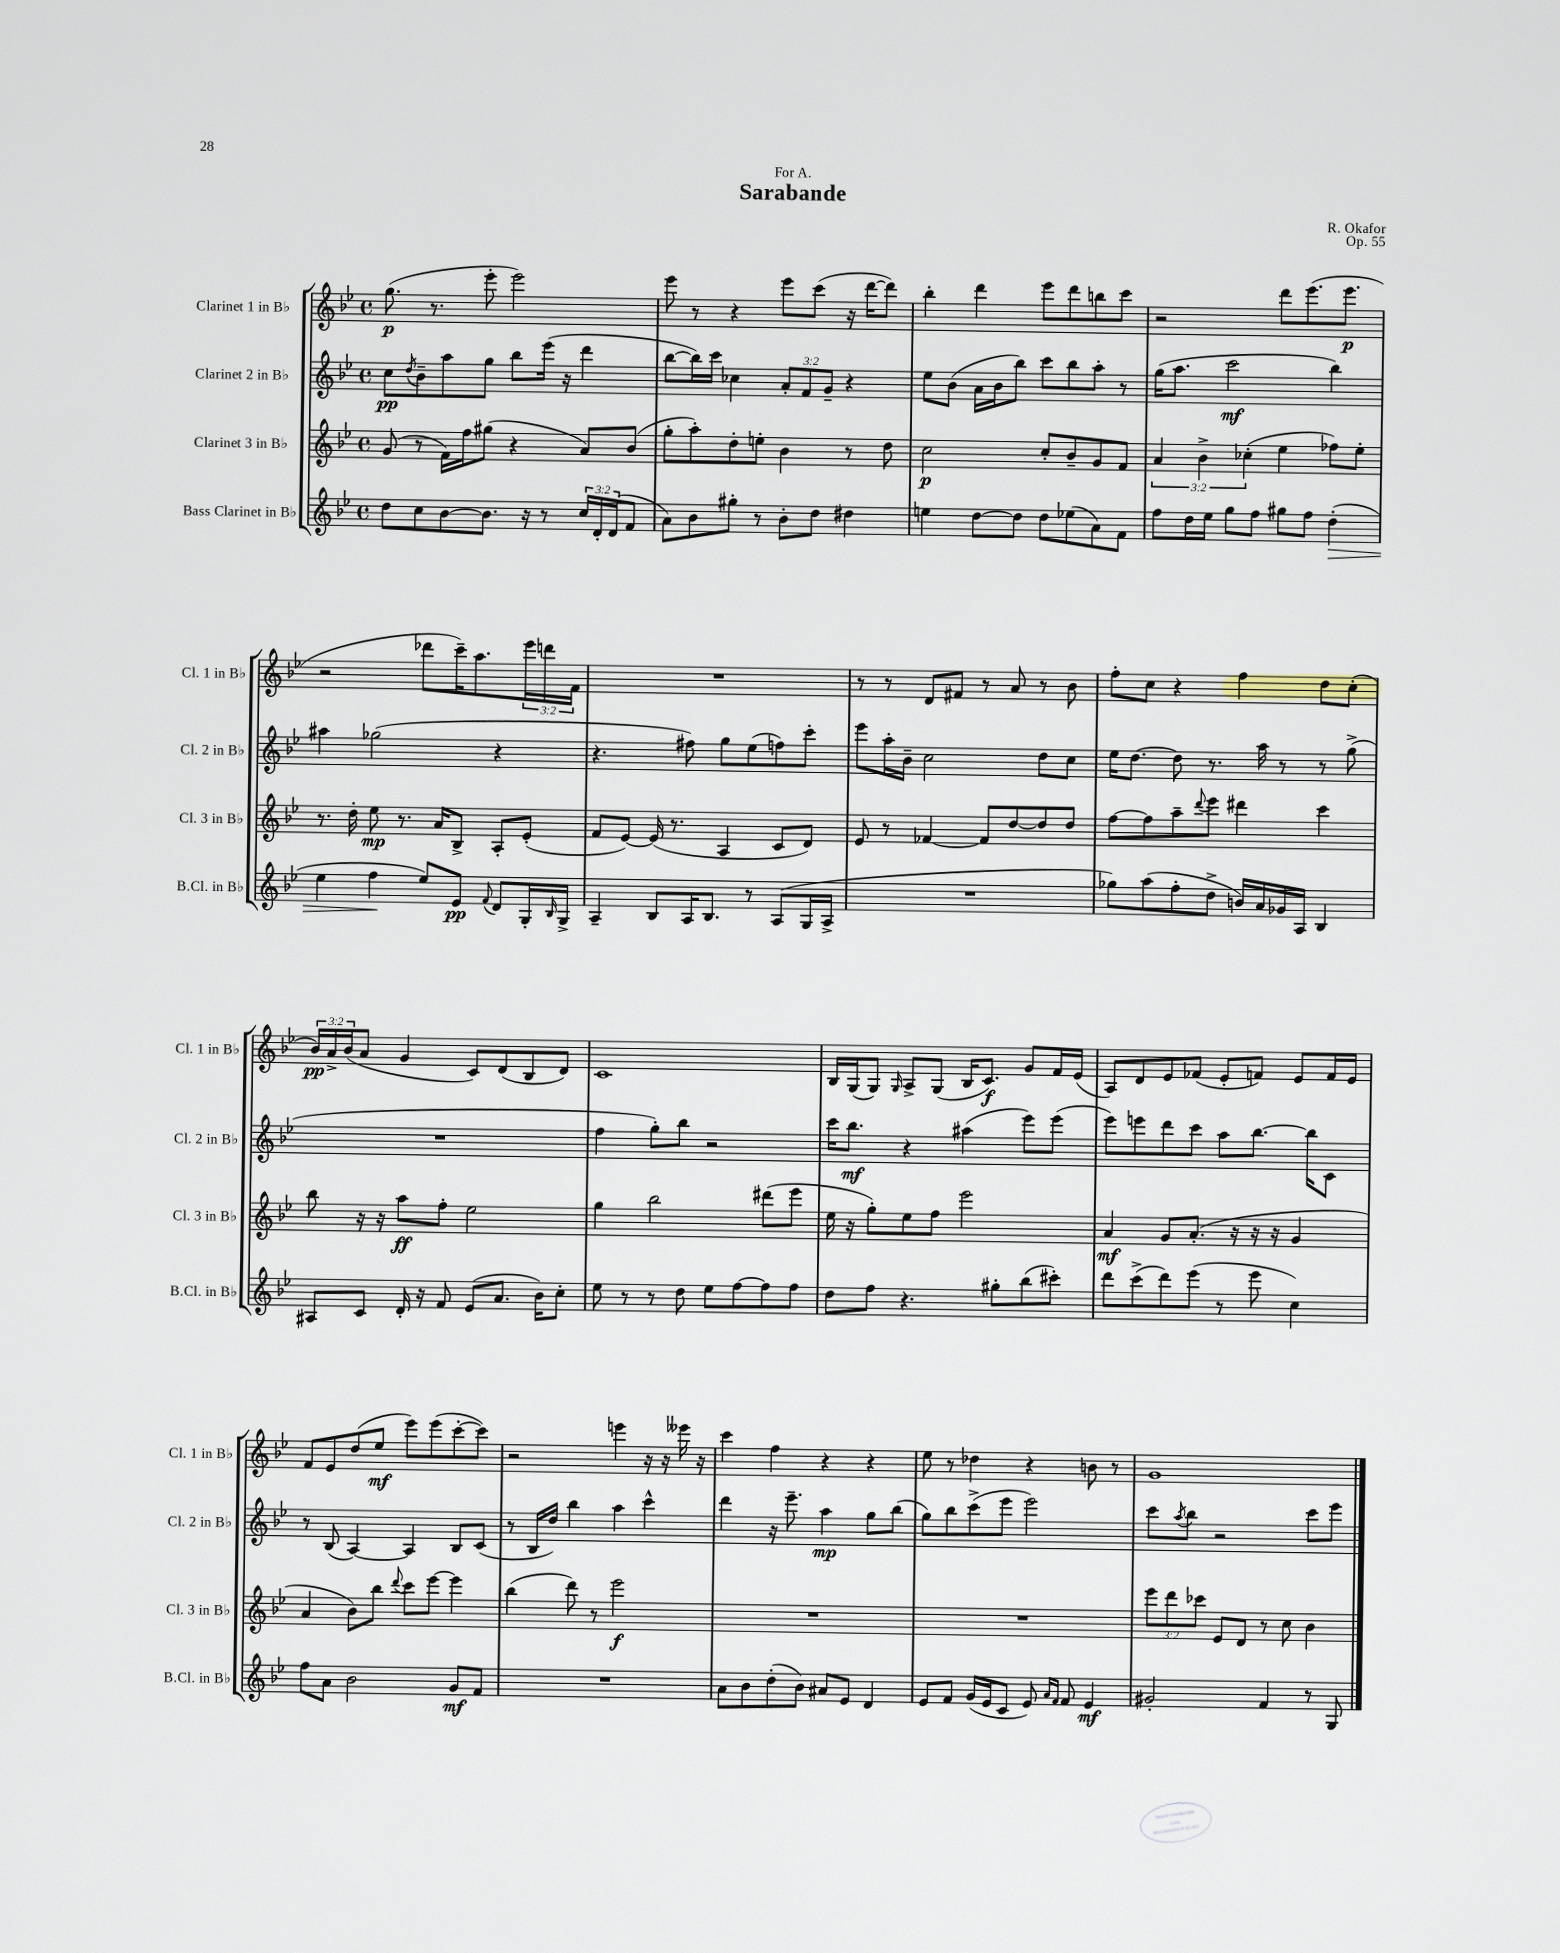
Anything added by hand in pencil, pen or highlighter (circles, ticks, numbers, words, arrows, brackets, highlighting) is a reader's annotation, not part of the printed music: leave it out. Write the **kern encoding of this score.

**kern	**kern	**kern	**kern
*staff4	*staff3	*staff2	*staff1
*clefG2	*clefG2	*clefG2	*clefG2
*k[b-e-]	*k[b-e-]	*k[b-e-]	*k[b-e-]
*M4/4	*M4/4	*M4/4	*M4/4
*met(c)	*met(c)	*met(c)	*met(c)
8dd	(8g	8cc	(8.gg
.	.	8qdd	.
8cc	8r	8b-~	.
.	.	.	8.r
[8b-	16f)	8aa	.
.	16ff	.	.
8.b-]	(8gg#	8gg	8eee-'
.	4r	8bb-	2eee-)
16r	.	.	.
8r	.	(16eee-	.
.	.	16r	.
24cc	8a)	4ddd	.
24d'	.	.	.
(24d	.	.	.
8f	(8b-	.	.
=	=	=	=
8a)	8gg'	[8bb-	8eee-
8b-	8aa')	16bb-])	8r
.	.	16ccc	.
8gg#'	8dd'	4cc-	4r
8r	8ee'	.	.
8b-'	4b-	12a'	8eee-
.	.	12f	.
8dd	.	.	(8ccc
.	.	12g~	.
4dd#	8r	4r	16r
.	.	.	[16ddd
.	8dd	.	8ddd])
=	=	=	=
4ee	2cc	8ee-	4bb-'
.	.	(8b-	.
[8dd	.	16a	4ddd
.	.	16b-	.
8dd]	.	8bb-)	.
8dd	8cc'	8ccc	8eee-
(8ee-	8b-~	8bb-	8ddd
8a)	8g	8aa'	8bb
8f	8f	8r	8ccc
=	=	=	=
8ff	6a	(16gg	2r
.	.	8.aa	.
16dd	.	.	.
.	6b-^	.	.
16ee-	.	.	.
8gg	.	2ccc	.
.	(6cc-'	.	.
8ff	.	.	.
8gg#	4ee-	.	8ddd
8ff	.	.	(8.eee-
(4dd'	8ff-)	4bb-)	.
.	.	.	8.eee-
.	8ee-'	.	.
=	=	=	=
4ee-	8.r	4aa#	2r
.	16dd'	.	.
4ff	8ee-	(2gg-	.
.	8.r	.	.
8ee-)	.	.	8ddd-
.	16a	.	.
8e-	8B-^	.	16ccc~)
.	.	.	8.aa
8qqf	.	.	.
8d	8A'	4r	.
16G'	(8e-'	.	24eee-
.	.	.	24ddd
16qqB-	.	.	.
16G^	.	.	.
.	.	.	24f
=	=	=	=
4A~	8f	4.r	1r
.	[8e-)	.	.
8B-	(16e-]	.	.
.	8.r	.	.
16A	.	8ff#)	.
8.B-	.	.	.
.	4A	8gg	.
8r	.	(8ee-	.
(8A	8c	8ff)	.
16G	8d)	8ccc'	.
16A^	.	.	.
=	=	=	=
1r	8e-	8eee-	8r
.	8r	16aa'	8r
.	.	16b-~	.
.	[4f-	2cc	8d
.	.	.	8f#
.	8f-]	.	8r
.	[8dd	.	8a
.	8dd]	8dd	8r
.	8dd	8cc	8b-
=	=	=	=
8gg-)	[8ff	16ee-	8ff'
.	.	[8.dd	.
(8aa	8ff]	.	8cc
8ff'	8aa~	8dd]	4r
.	8qqddd	.	.
8dd^	8eee-	8.r	.
16b)	4ddd#	.	4ff
16a	.	16aa	.
16g-	.	8r	.
16A	.	.	.
4B-	4ccc	8r	8dd
.	.	(8gg^	(8cc'
=	=	=	=
8A#	8bb-	1r	24b-)
.	.	.	24a^
.	.	.	(24b-
8c	16r	.	8a
.	16r	.	.
16d'	8aa	.	4g
16r	.	.	.
8f	8ff'	.	.
(8e-	2ee-	.	8c)
8.a	.	.	(8d
.	.	.	8B-
16b-)	.	.	.
8cc'	.	.	8d)
=	=	=	=
8ee-	4gg	4ff	1c
8r	.	.	.
8r	2bb-	8gg')	.
8dd	.	8bb-	.
8ee-	.	2r	.
[8ff	.	.	.
8ff]	(8ddd#	.	.
8ff	8eee-	.	.
=	=	=	=
8dd	16ee-	16ccc	16B-
.	16r	8.bb-	(16G
8ff	8gg')	.	8G)
.	.	.	16qqG
4.r	8ee-	4r	8A^
.	8ff	.	(8G
.	2eee-	(4aa#	16B-
.	.	.	8.c)
8gg#'	.	.	.
(8bb-	.	8eee-)	8g
8ccc#')	.	(8eee-	16f
.	.	.	(16e-
=	=	=	=
8ddd	4a	8eee-)	8A)
(8ccc^	.	8eee	8d
8ddd)	8g	8ddd	8e-
(8eee-	(8.a'	8ccc	(8f-
8r	.	8aa	8e-'
.	16r	.	.
8eee-	16r	[8.bb-	8f)
.	16r	.	.
4cc)	4g	.	8e-
.	.	16bb-]	.
.	.	8c	16f
.	.	.	16e-
=	=	=	=
8ff	4a	8r	8f
8a	.	(8B-	8e-
2b-	8b-)	[4A)	(8dd
.	8bb-	.	8ee-
.	8qqddd	.	.
.	8ccc	4A]	8eee-)
.	[8eee-	.	(8eee-
8g	4eee-]	8B-	[8ccc'
8f	.	(8c	8ccc])
=	=	=	=
1r	(4bb-	8r	2r
.	.	16B-	.
.	.	16dd)	.
.	8ddd)	4bb-	.
.	8r	.	.
.	2eee-	4aa	4eee
.	.	4ccc^^	16r
.	.	.	16r
.	.	.	16eee--
.	.	.	16r
=	=	=	=
8a	1r	4ddd	4ccc
8b-	.	.	.
(8dd'	.	16r	4ff
.	.	8.eee-~	.
8b-)	.	.	.
8a#	.	4aa	4r
8e-	.	.	.
4d	.	8gg	4r
.	.	(8bb-	.
=	=	=	=
8e-	1r	8gg)	8ee-
8f	.	8bb-	8r
(16g	.	(8ccc^	4dd-
16e-	.	.	.
8c	.	8eee-	.
8e-)	.	2eee-)	4r
16qqa	.	.	.
16qqf	.	.	.
8f	.	.	.
4e-	.	.	8b
.	.	.	8r
=	=	=	=
2g#'	12eee-	8ccc	1g
.	12ddd	.	.
.	.	8qaa	.
.	.	8bb-	.
.	12ccc-	.	.
.	8e-	2r	.
.	8d	.	.
4f	8r	.	.
.	8cc	.	.
8r	4b-	8ccc	.
8G	.	8eee-	.
==	==	==	==
*-	*-	*-	*-
